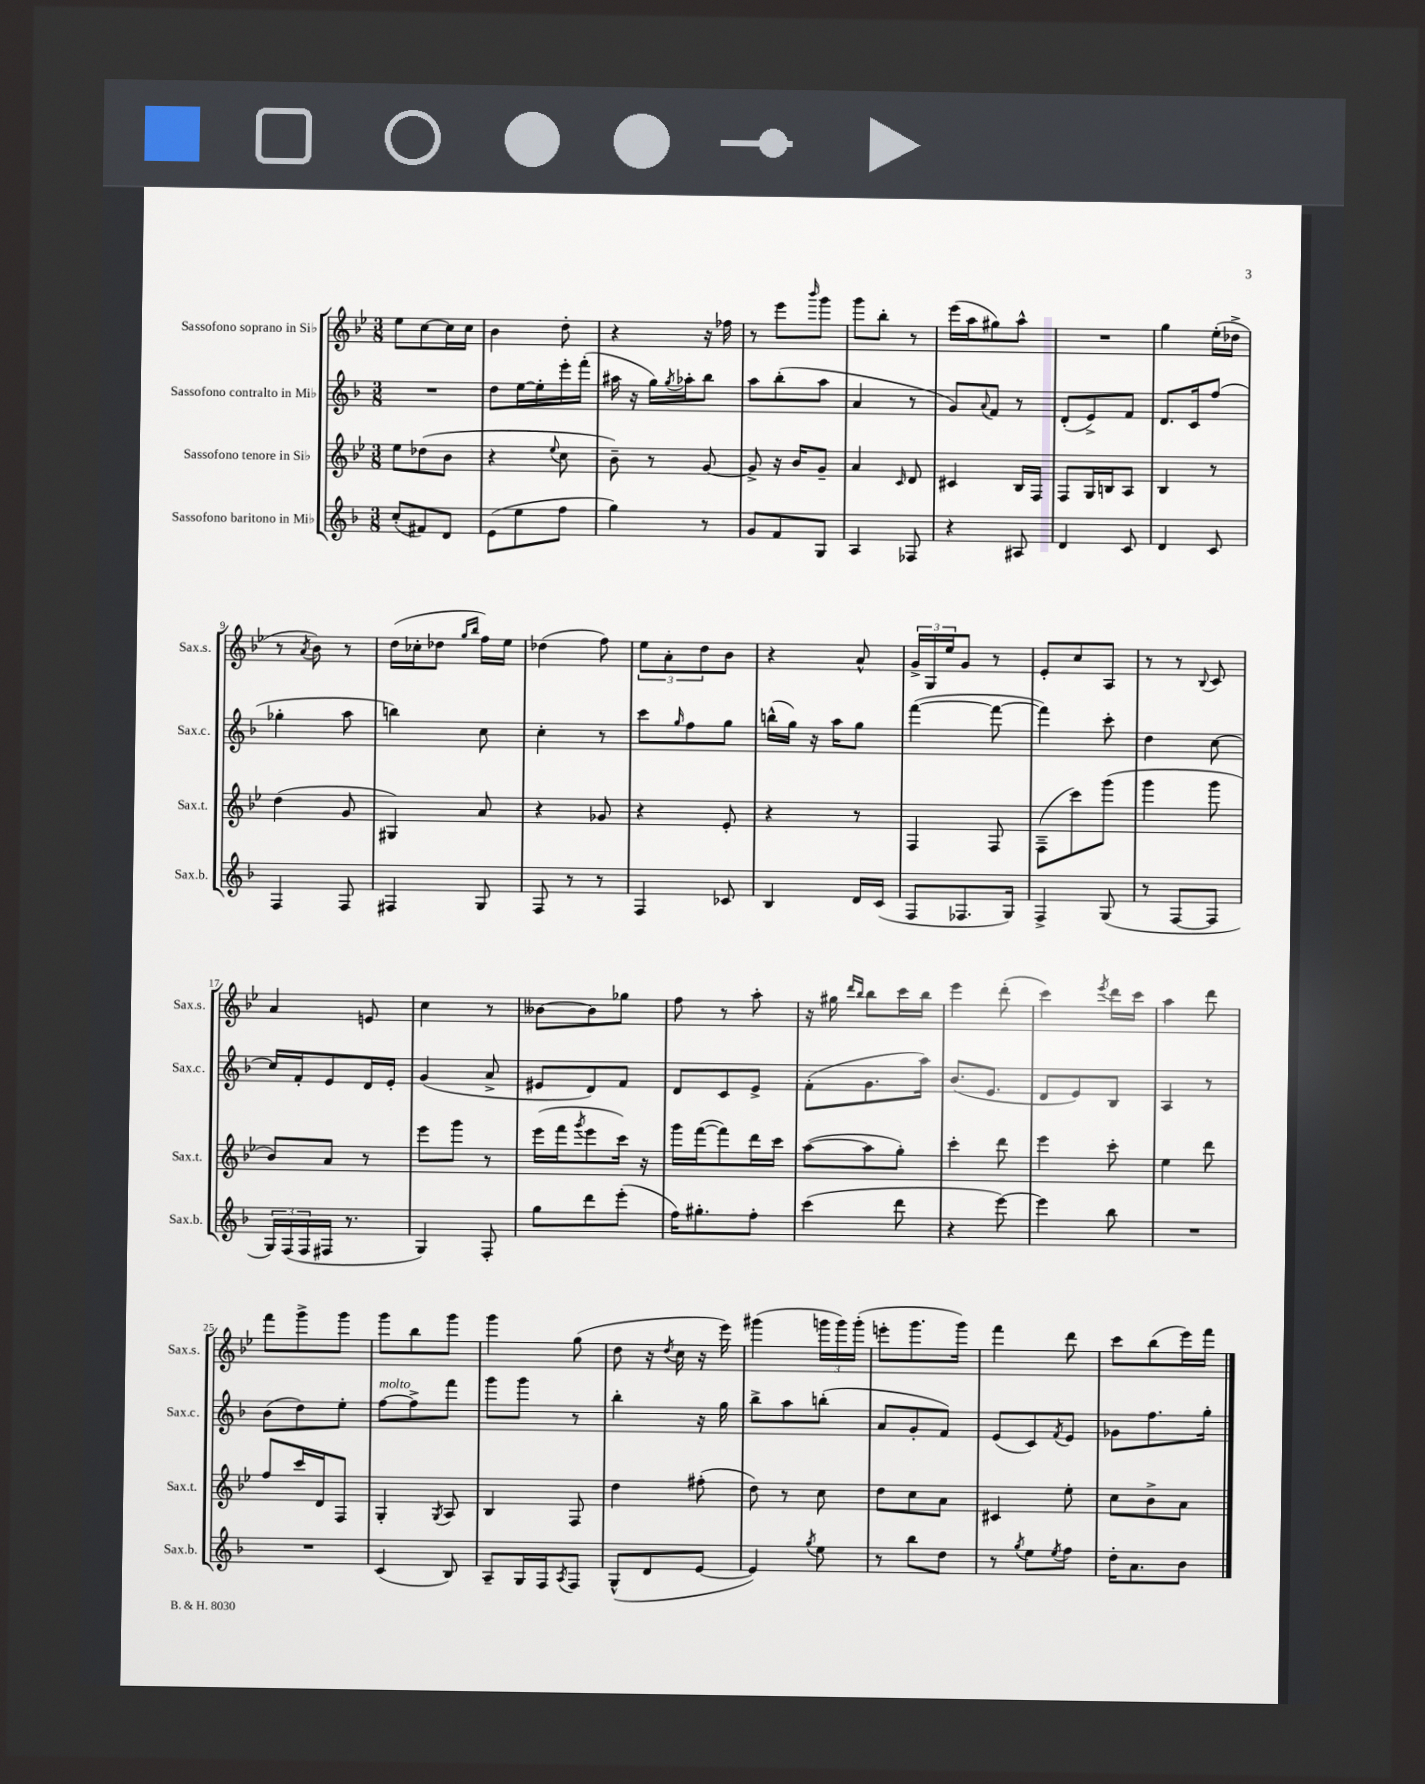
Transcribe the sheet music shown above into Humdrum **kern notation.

**kern	**kern	**kern	**kern
*part4	*part3	*part2	*part1
*staff4	*staff3	*staff2	*staff1
*I"Sassofono baritono in Mi♭	*I"Sassofono tenore in Si♭	*I"Sassofono contralto in Mi♭	*I"Sassofono soprano in Si♭
*I'Sax.b.	*I'Sax.t.	*I'Sax.c.	*I'Sax.s.
*clefG2	*clefG2	*clefG2	*clefG2
*k[b-]	*k[b-e-]	*k[b-]	*k[b-e-]
*M3/8	*M3/8	*M3/8	*M3/8
=1	=1	=1	=1
(8cc'/L	8ee-\L	4.r	8ee-\L
8f#X/)	(8dd-X\	.	[8cc\
8d/J	8b-\J	.	16cc\L]
.	.	.	16cc\JJ
=2	=2	=2	=2
(8e\L	4r	8dd\L	4b-\
8ee\	.	[16ee\L	.
.	.	16ee'\]	.
.	8qqee-/	.	.
8ff\J	8cc\	16eee'\	8dd'\
.	.	(16fff'\JJ	.
=3	=3	=3	=3
4gg\)	8b-~\)	16aa#X\	4r
.	.	16r	.
.	8r	16gg\LL)	.
.	.	8qgg/	.
.	.	16aa-X'\J	.
8r	[8g/	8bb-\J	16r
.	.	.	16ff-X\
=4	=4	=4	=4
8g/L	8g^/]	8aa\L	8r
8f/	16r	(8bb-'\	8eee-\L
.	16b-/KL	.	.
.	.	.	16qqbbb-/
8G/J	8g~/J	8aa\J	8ggg\J
=5	=5	=5	=5
4A/	4a/	4a/	8ggg\L
.	.	.	8bb-'\J
.	16qqc/	.	.
8F-X/	8d/	8r	8r
=6	=6	=6	=6
4r	4c#X/	8g/L)	(16eee-\LL
.	.	.	16aa\J
.	.	8qqa/	.
.	.	8f/J	8gg#X\)
8A#X/	16B-/LL	8r	8aa^^\J
.	16F/JJ	.	.
=7	=7	=7	=7
4d/	8F/L	(8d'/L	4.r
.	16G/L	8e^/)	.
.	16Bn/J	.	.
8c/	8A/J	8f/J	.
=8	=8	=8	=8
4d/	4B-/	8.d/L	4gg\
.	.	16c/k	.
8c/	8r	(8ff/J	(16ee-'\LL
.	.	.	16dd-X^\JJ
!!LO:LB:g=z
=9	=9	=9	=9
4F/	(4dd\	4gg-X'\	8r
.	.	.	8qa/
.	.	.	8b-\)
8F/	8g/	8aa\	8r
=10	=10	=10	=10
4F#X/	4G#X/)	4bbn\)	(16dd\LL
.	.	.	16cc-X'\J
.	.	.	8dd-X\J
.	.	.	16qqgg/LL
.	.	.	16qqbb-/JJ
8G/	8a/	8cc\	16ff\LL)
.	.	.	16ee-\JJ
=11	=11	=11	=11
8F/	4r	4cc'\	(4dd-X\
8r	.	.	.
8r	8g-X/	8r	8ff\)
=12	=12	=12	=12
4F/	4r	8ccc\L	12ee-\L
.	.	.	12a'\
.	.	16qqgg/	.
.	.	8ff\	.
.	.	.	12dd\
8c-X/	8e-'/	8gg\J	8b-\J
=13	=13	=13	=13
4B-/	4r	(16bbn^^\LL	4r
.	.	16gg\JJ)	.
.	.	16r	.
.	.	16aa\KL	.
16d/LL	8r	8gg\J	8a^^/
(16c/JJ	.	.	.
=14	=14	=14	=14
8F/L	4F/	([4fff\	24g^/LL
.	.	.	24G/
.	.	.	24ee-/J
8.F-X/	.	.	8g/J
.	8F/	8fff\_	8r
16G/Jk)	.	.	.
=15	=15	=15	=15
4F^/	(8F~\L	4fff\])	8e-'/L
.	8ccc\)	.	8cc/
(8G/	(8ggg\J	8ccc'\	8A/J
=16	=16	=16	=16
8r	4ggg\	4dd\	8r
[8F/L	.	.	8r
.	.	.	8qqB-/
8F/J]	8ggg\	[8cc\	8c/
!!LO:LB:g=z
=17	=17	=17	=17
24G/LL)	8b-/L)	16cc/LL]	4a/
(24F/	.	.	.
.	.	16f'/J	.
24F/	.	.	.
16F#X/JJ	8a/J	8e/	.
8.r	.	.	.
.	8r	16d/L	8en/
.	.	16e'/JJ	.
=18	=18	=18	=18
4G/)	8eee-\L	(4g/	4cc\
.	8ggg\J	.	.
8F'/	8r	8a^/	8r
=19	=19	=19	=19
8gg\L	(16eee-\LL	8e#X/L	[8b--X\L
.	16fff\J	.	.
.	8qggg/	.	.
8ddd\	8eee-\	8d/)	8b--\]
(8eee'\J	16ccc\Jk)	8f/J	8gg-X\J
.	16r	.	.
=20	=20	=20	=20
16ff\KL)	16ggg\LL	8d/L	8ff\
8.gg#X'\	([16fff\J	.	.
.	8fff\])	8c/	8r
8ff'\J	16ddd\L	8e^/J	8aa'\
.	16ccc\JJ	.	.
=21	=21	=21	=21
(4ccc\	([8aa\L	(8f'\L	16r
.	.	.	16gg#X\
.	.	.	16qqddd/LL
.	.	.	16qqbb-/JJ
.	8aa\]	8.g\	8bb-\L
8ddd\	8gg'\J)	.	16ccc\L
.	.	16aa\Jk)	16bb-\JJ
=22	=22	=22	=22
4r	4ccc'\	(8.b-/L	4eee-\
.	.	8.e/J	.
[8eee\)	8ddd\	.	(8ddd'\
=23	=23	=23	=23
4eee\]	4eee-\	8d/L	4ccc\)
.	.	8e/)	.
.	.	.	8qeee-/
8bb-\	8ccc'\	8B-/J	16ddd\LL
.	.	.	16ccc\JJ
=24	=24	=24	=24
4.r	4ee-\	4A/	4aa\
.	8ddd\	8r	8ddd\
!!LO:LB:g=z
=25	=25	=25	=25
4.r	8ff/L	(8b-\L	8fff\L
.	16ccc/L	8dd\)	8ggg^\
.	16d/J	.	.
.	8F/J	8ee'\J	8ggg\J
=26	=26	=26	=26
!	!	!LO:TX:a:i:t=molto	!
(4c/	4G'/	[8ff\L	8ggg\L
.	.	8ff^\]	8bb-\
.	8qG/	.	.
8B-/)	8A/	8fff\J	8ggg\J
=27	=27	=27	=27
8A~/L	4B-/	8ggg\L	4ggg\
16G/L	.	8ggg\J	.
16F/J	.	.	.
8qA/	.	.	.
8F/J	8F/	8r	(8gg\
=28	=28	=28	=28
(8G^^/L	4dd\	4bb-'\	8dd\
8d/	.	.	16r
.	.	.	8qdd/
.	.	.	16cc\
[8e/J	(8ff#X'\	16r	16r
.	.	16gg\	16eee-\)
=29	=29	=29	=29
4e/])	8dd\)	8bb-^\L	(4ggg#X\
.	8r	8aa\	.
8qgg/	.	.	.
8ee\	8cc\	(8bbn'\J	24gggn\LL
.	.	.	24ggg\)
.	.	.	(24ggg'\JJ
=30	=30	=30	=30
8r	8dd\L	8a/L	8eeen'\L
8bb-\L	8cc\	8g'/	8.ggg\
8dd\J	8a\J	8f/J)	.
.	.	.	16ggg\Jk)
=31	=31	=31	=31
8r	4c#X/	(8e/L	4fff\
8qgg/	.	.	.
8ee\L	.	8c/)	.
8qee/	.	8qf/	.
8ff\J	8ee-'\	8e/J	8ddd\
=32	=32	=32	=32
16dd'\KL	8cc\L	8g-X\L	8ccc\L
8.a\	.	.	.
.	8b-^\	8.ff\	(8bb-\
8b-\J	8a\J	.	16eee-\L)
.	.	16gg'\Jk	16fff\JJ
==	==	==	==
*-	*-	*-	*-
